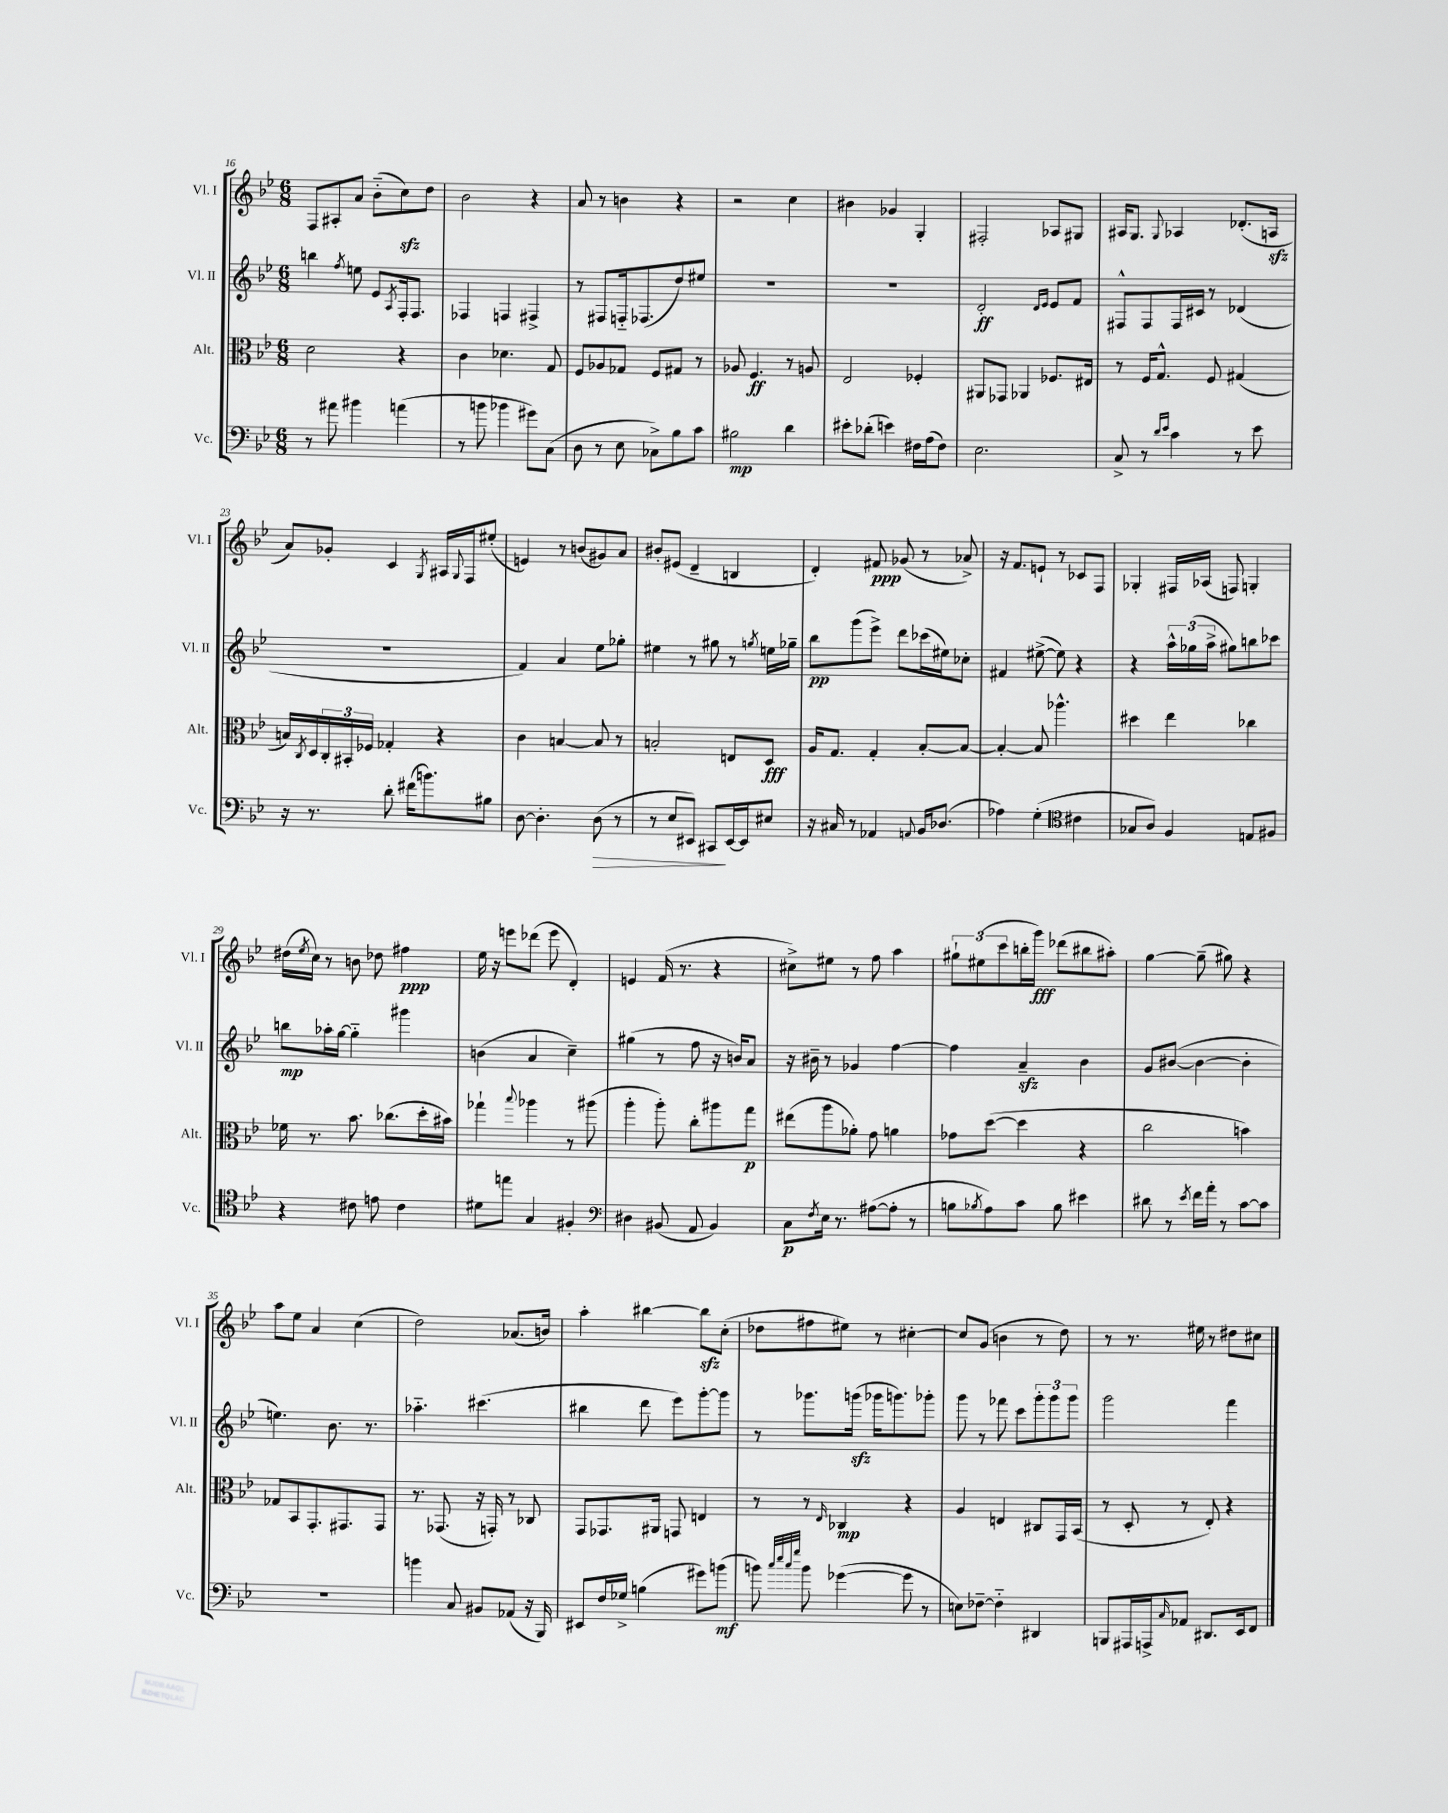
<<
\new StaffGroup <<
\new Staff = "s0" \with { instrumentName = "Vl. I" shortInstrumentName = "Vl. I" } {
    \clef treble \key bes \major \numericTimeSignature \time 6/8
    f8 ais8-. a'8 bes'8-_( c''8\sfz) d''8 |
    bes'2 r4 |
    a'8 r8 b'4 r4 |
    r2 c''4 |
    bis'4 ges'4 g4-. |
    fis2-. aes8 gis8 |
    ais16 g8. \appoggiatura { g8 } aes4 des'8.-.( a16\sfz |
    a'8) ges'8-. c'4 \acciaccatura { g8 } ais16 \appoggiatura { g8 } f16 eis''8-.( |
    e'4) r8 b'8( gis'8) a'8 |
    bis'8-. eis'8( d'4-- b4 |
    d'4-.) fis'8\ppp ges'8( r8 aes'8->) |
    r16 f'8. e'8-! r8 ces'8 f8 |
    ges4-. fis16 aes16( f8) g4-. |
    dis''16( \acciaccatura { ees''8 } c''16) r8 b'8 des''8 fis''4\ppp |
    ees''16 r16 e'''8 des'''8( e'''8 d'4-.) |
    e'4 f'16( r8. r4 |
    cis''8->) eis''8 r8 f''8 a''4 |
    \tuplet 3/2 { gis''8-! eis''8( c'''8 } b''16-. g'''16\fff) des'''8( bis''8 ais''8-.) |
    g''4~ g''8--( gis''8) r4 |
    a''8 ees''8 a'4 c''4( |
    d''2) aes'8.( b'16) |
    a''4-. bis''4~ bis''8\sfz c''8-.( |
    des''8 fis''8 eis''8) r8 cis''4~-. |
    cis''8 g'8( b'4 r8 d''8) |
    r8 r8. eis''16 r8 dis''8 cis''8 \bar "|." |
}
\new Staff = "s1" \with { instrumentName = "Vl. II" shortInstrumentName = "Vl. II" } {
    \clef treble \key bes \major \numericTimeSignature \time 6/8
    b''4 \acciaccatura { f''8 } e''8 ees'8 \acciaccatura { a8 } f16-. f8. |
    fes4 f4 fis4-> |
    r8 fis8 f16-_ fes8.( d''8) eis''8 |
    R2. |
    R2. |
    d'2-.\ff \grace { d'16 ees'16 } ees'8 f'8 |
    fis8-^ fis8 fis16 cis'16 r8 des'4( |
    R2. |
    f'4) a'4 ees''8 ges''8-. |
    eis''4 r8 gis''8 r8 \acciaccatura { g''8 } e''16 ges''16-- |
    bes''8\pp g'''8( ees'''8->) d'''8 ces'''16( eis''16) ces''8-. |
    fis'4 eis''8~->( eis''8) r4 |
    r4 \tuplet 3/2 { a''16-^ ges''16( a''16-> } gis''8) b''8 ces'''8 |
    b''8\mp aes''16-. g''16~ g''4-_ gis'''4 |
    b'4( a'4 c''4--) |
    gis''4( r8 f''8 r16 b'16) a'8 |
    r16 bis'16-- r8 ges'4 f''4~ |
    f''4 a'4--\sfz bes'4 |
    g'8 bis'8~( bis'4~ bis'4-. |
    e''4.) bes'8. r8. |
    aes''4.-_ cis'''4.( |
    bis''4 d'''8 ees'''8) g'''8~-. g'''8 |
    r8 ges'''8. g'''16\sfz( ges'''16 g'''8.) ges'''8-. |
    g'''8 r8 fes'''8 c'''8 \tuplet 3/2 { g'''8-. g'''8 g'''8 } |
    g'''2 f'''4 \bar "|." |
}
\new Staff = "s2" \with { instrumentName = "Alt." shortInstrumentName = "Alt." } {
    \clef alto \key bes \major \numericTimeSignature \time 6/8
    d'2 r4 |
    c'4 des'4. g8 |
    f8 aes8 ges8 f8 gis8 r8 |
    aes8 f4.\ff r8 a8 |
    ees2 fes4-. |
    ais,8 ges,8 aes,4 fes8. eis16 |
    r8 f16 g8.-^ f8 gis4( |
    b16) \acciaccatura { c8 } d16 \tuplet 3/2 { c16-. bis,16-. fes16 } ges4-. r4 |
    c'4 b4~ b8 r8 |
    b2-. e8 d8\fff |
    a16 g8. g4-. bes8~-. bes8~ |
    bes4~-. bes8 aes''4.-^ |
    dis''4 ees''4 ces''4 |
    fes'16 r8. bes'8. ces''8.( d''16-. bis'16) |
    ges''4-! \appoggiatura { bes''8 } aes''4 r8 ais''8( |
    a''4-. a''8-.) c''8-. ais''8 g''8\p |
    eis''8( a''8 aes'8-.) g'8 a'4 |
    ges'8 d''8~( d''4 r4 |
    c''2 b'4) |
    ges8 bes,8 g,8.-. gis,8. gis,8 |
    r8. ges,8.( r16 g,16-.) r8 ces8 |
    g,8 ges,8. ais,16 g,8 e4 |
    r8 r8 \grace { ees16 } ces4\mp r4 |
    a4 e4 cis8 g,16 bes,16( |
    r8 d8-. r8 ees8-.) r4 \bar "|." |
}
\new Staff = "s3" \with { instrumentName = "Vc." shortInstrumentName = "Vc." } {
    \clef bass \key bes \major \numericTimeSignature \time 6/8
    r8 ais'8 bis'4 a'4( |
    r8 b'8 bes'4 gis'8) c8( |
    d8 r8 ees8 ces8->) bes8 c'8 |
    bis2\mp d'4 |
    eis'8-. des'8-.( e'4) fis16 a16( fis8) |
    ees2. |
    c8-> r8 \grace { d'16 ees'16 } c'4 r8 ees'8 |
    r16 r8. d'8-. fis'16( b'8.) bis8 |
    d8~ d4.-. d8\>( r8 |
    r8 ees8 eis,8) cis,8\! eis,16~ eis,16 eis8 |
    r16 cis16 r8 aes,4 \appoggiatura { a,8 } bes,16 des8.( |
    aes4) g4-.( \clef tenor cis'4 |
    ges8 a8) f4 e8 fis8 |
    r4 cis'8 e'8 cis'4 |
    dis'8 e''8 g4 fis4-. |
    \clef bass dis4 bis,8( a,8 bis,4) |
    c8\p \acciaccatura { f8 } ees16 r8. ais8~( ais8-. r8 |
    b8 \acciaccatura { bes8 } a8) c'8 bes8 eis'4 |
    dis'8 r8 \acciaccatura { ees'8 } f'16 a'16-. r8 c'8~ c'8 |
    R2. |
    b'4 c8 bis,8 aes,8( r16 bes,,16) |
    eis,8 f16 ges16-> b4( gis'8) b'8\mf( |
    b'8) \grace { c''32 ees''32 c''32 g''32 } b'8 ges'4~( ges'8 r8 |
    e8) fes8~-- fes4-_ dis,4 |
    b,,8 ais,,16 a,,16-> \grace { c16 } aes,8 dis,8. ees,16 f,8 \bar "|." |
}
>>
>>
\layout { \context { \Score currentBarNumber = #16 } }
